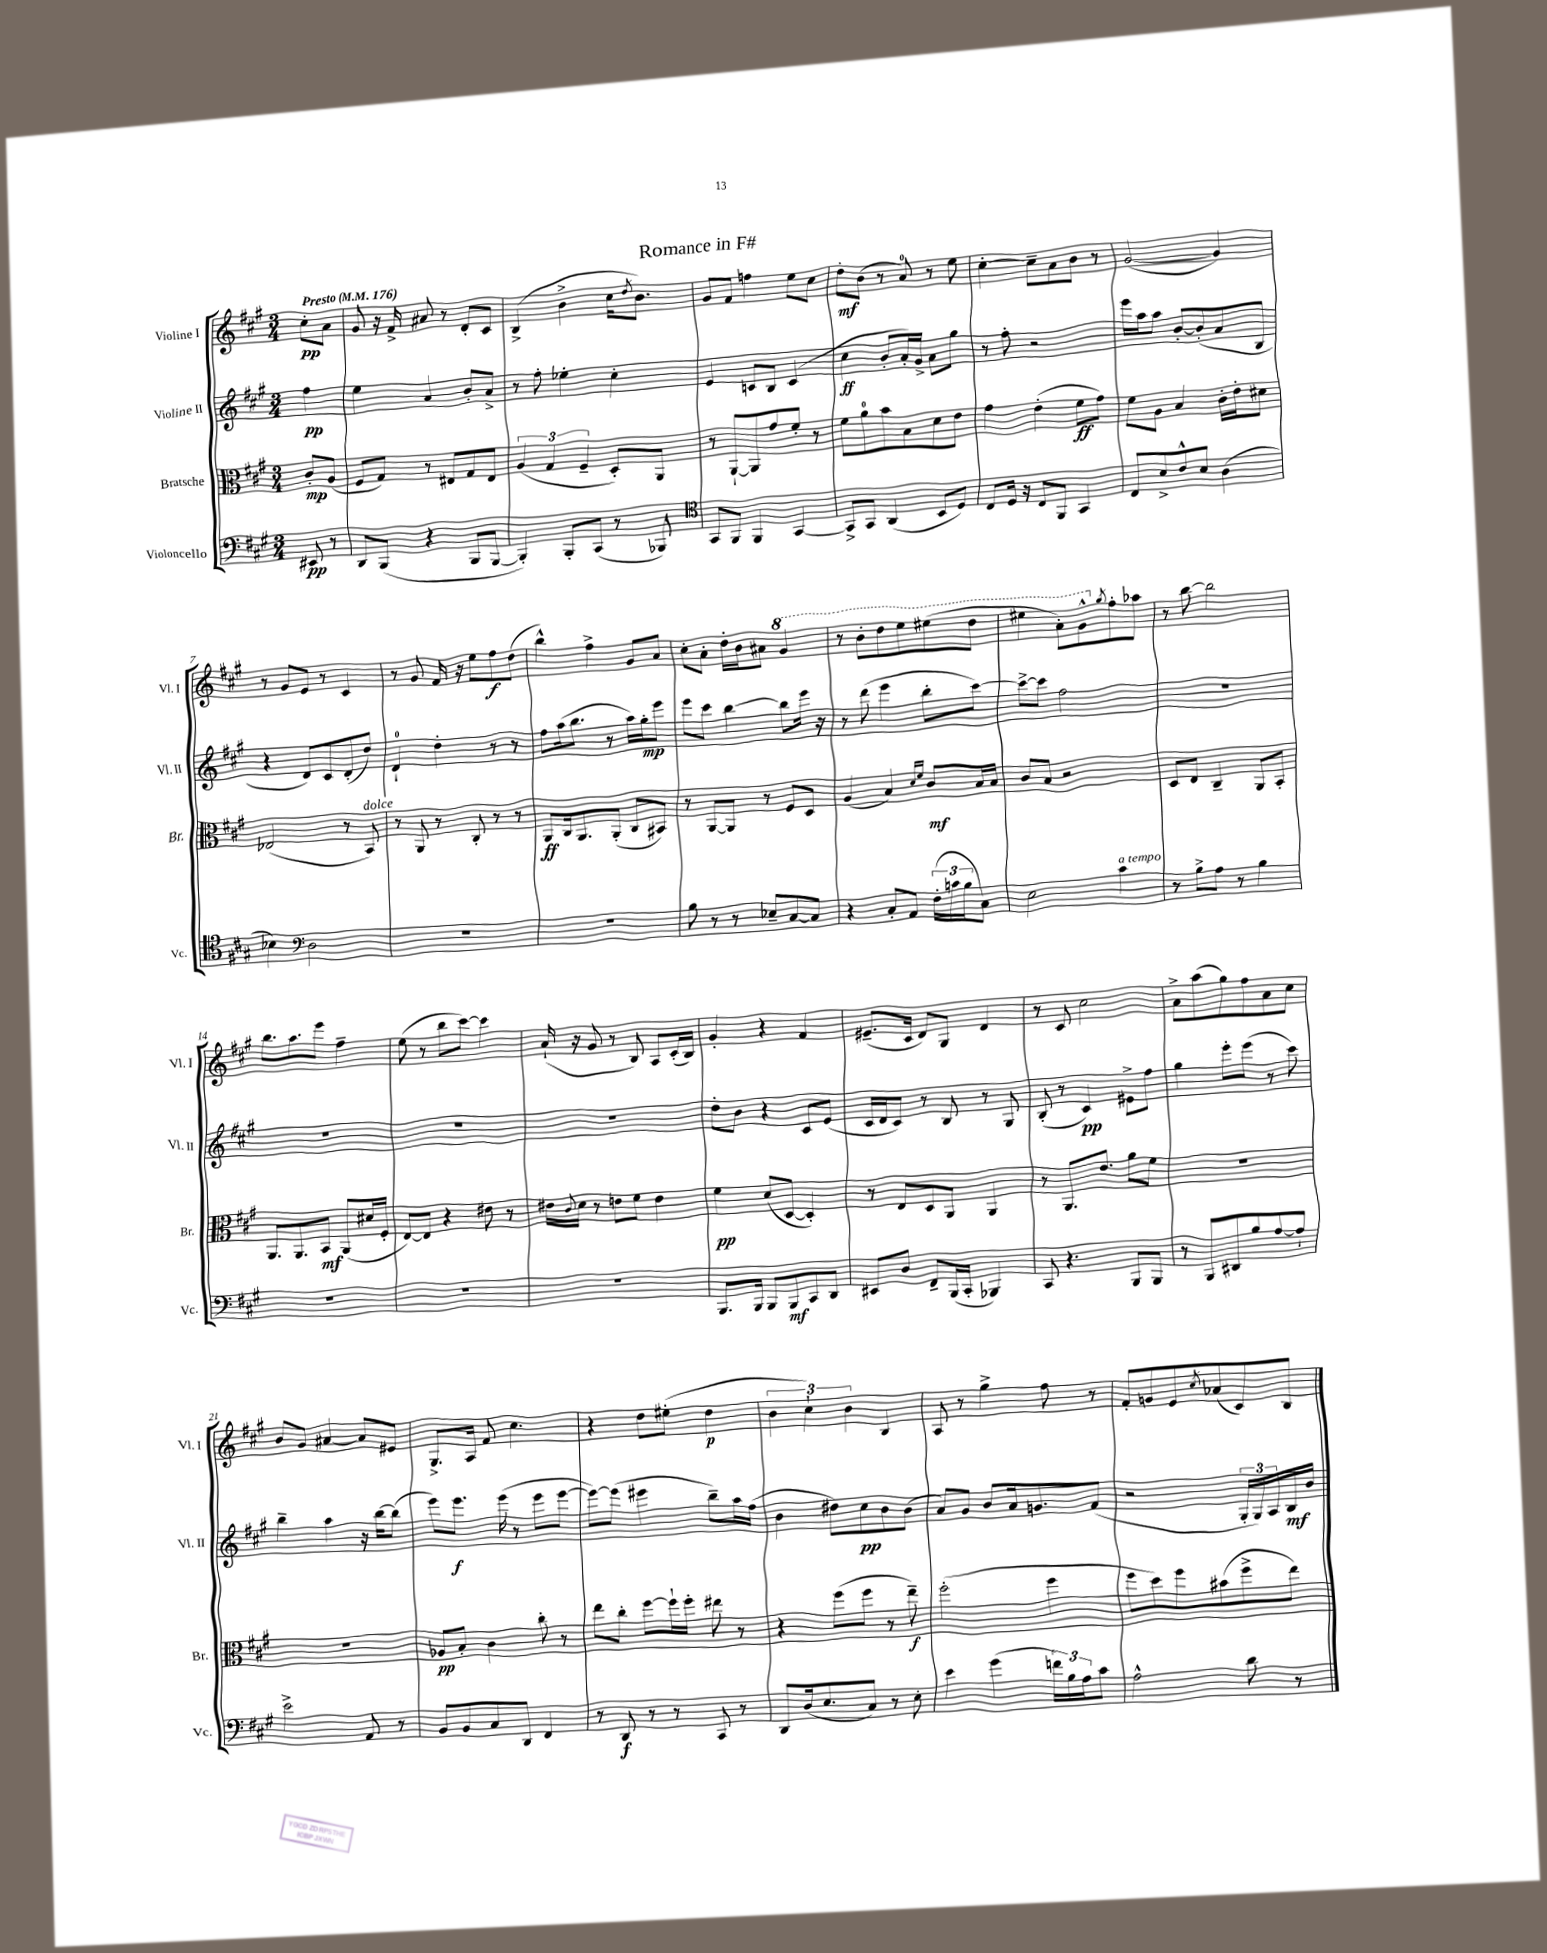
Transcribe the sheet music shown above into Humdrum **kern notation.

**kern	**kern	**kern	**kern
*staff4	*staff3	*staff2	*staff1
*clefF4	*clefC3	*clefG2	*clefG2
*k[f#c#g#]	*k[f#c#g#]	*k[f#c#g#]	*k[f#c#g#]
*M3/4	*M3/4	*M3/4	*M3/4
*MM176	*MM176	*MM176	*MM176
8EE#	8c#'	4ff#	8cc#'
8r	(8A	.	8a
=	=	=	=
8DD	8F#	4ee	8g#
(8BBB	8G#)	.	16r
.	.	.	16f#^
4r	8r	4a	8a#
.	8E#	.	8r
8BBB	8G#	8b'	8d'
[8BBB	8E#	8a^	8c#
=	=	=	=
4BBB'])	(6A	8r	(4B^
.	.	8ff#'	.
.	6G#	.	.
8BBB'	.	4ee-'	4b^
.	6F#~	.	.
(8CC#	.	.	.
8r	8D')	4cc#'	16cc#
.	.	.	8qdd
.	.	.	8.b)
8BBB-)	8AA	.	.
=	=	=	=
*clefC4	*	*	*
8GG#	8r	4e	8g#
8FF#	[8AA`	.	8f#
4FF#	8AA]	8c	4ff
.	8g#	8B	.
[4GG#	8f#'	(4c	8ee
.	8r	.	8cc#
=	=	=	=
8GG#^]	8f#	4cc#	8dd'
8GG#	8a	.	(8b
(4AA	8b	8b'	8r
.	8B	16a')	8a)
.	.	16g#^	.
8BB	8d	8a	8r
8D)	8e	8gg#	8ee
=	=	=	=
8C#	4g#	8r	[4cc#'
16D	.	8ff#'	.
16r	.	.	.
8C#	(4e'	2r	8cc#~]
8FF#	.	.	8a
4GG#	8f#	.	8b
.	8g#)	.	8r
=	=	=	=
8C#	8f#	16eee	([2g#
.	.	16aa	.
8B^	8A	8aa	.
8c#^^	4B	[8b'	.
8B	.	(8b']	.
(4A	16c#'	8a	4g#])
.	16e'	.	.
.	8d#	8B	.
=	=	=	=
4B-)	(2E-	4r	8r
.	.	.	8g#
*clefF4	*	*	*
2D	.	8d)	8e
.	.	8c#	8r
.	8r	(8d'	4c#
.	8BB)	8dd)	.
=	=	=	=
2.r	8r	4d`	8r
.	8AA	.	8g#
.	8r	4dd'	16f#
.	.	.	16r
.	8C#'	.	8ee
.	8r	8r	8ff#
.	8r	8r	(8dd
=	=	=	=
2.r	8AA	8ff#	4bb^^)
.	16C#	(16aa	.
.	8.AA	8.bb	.
.	.	.	4ff#^
.	(8AA'	8r	.
.	8C#	16aa)	8g#
.	.	16gg#'	.
.	8BB#)	8eee	8a
=	=	=	=
8B	8r	8eee	8cc#'
8r	[8AA	8ccc#	8a'
8r	8AA]	[4bb	16dd'
.	.	.	16b
8E-~	8r	.	8a#
[8C#	8F#	8bb]	4gg#
8C#]	8D	16eee	.
.	.	16r	.
=	=	=	=
4r	(4A	8r	8r
.	.	(8ddd	8bb'
8C#'	4B)	4eee	8ddd
8AA	.	.	8eee
.	16qqd	.	.
.	16qqf#	.	.
(24F#'	8c#	8bb'	(8eee#
24c	.	.	.
24B	.	.	.
8C#)	16B	[8ccc#)	8ddd
.	16B	.	.
=	=	=	=
2E	8c#	8ccc#^_	4eee#
.	8B	8ccc#]	.
.	2r	2ff#	8aa')
.	.	.	8gg#^^
.	.	.	8qgg#
4c#	.	.	8ff#'
.	.	.	8aa-
=	=	=	=
8r	8D	2.r	8r
8B^	8E	.	[8bb
8A	4C#~	.	2bb]
8r	.	.	.
4B	8AA	.	.
.	8BB'	.	.
=	=	=	=
2.r	8.AA	2.r	8.bb
.	8.AA	.	8.aa
.	8BB	.	8eee
.	(8AA	.	4ff#~
.	16d#	.	.
.	16F#'	.	.
=	=	=	=
2.r	[8E)	2.r	(8ee
.	8E]	.	8r
.	4r	.	8bb
.	.	.	[8ccc#)
.	8e#	.	4ccc#]
.	8r	.	.
=	=	=	=
2.r	16e#	2.r	(16a`
.	8qqc#	.	.
.	16d	.	16r
.	8r	.	8g#
.	8e	.	8r
.	8f#	.	8B)
.	4e	.	8A
.	.	.	(16c#'
.	.	.	16B)
=	=	=	=
8.BBB	4f#	8dd'	4g#'
.	.	8b	.
16BBB	.	.	.
8BBB	(8d	4r	4r
8BBB	[8D	.	.
8CC#	4D'])	8c#	4f#
8DD	.	(8e	.
=	=	=	=
8EE#	8r	16c#	(8.e#~
.	.	16d	.
8D	8E	8c#)	.
.	.	.	16c#
8FF#~	8D	8r	8d)
(16BBB	8AA	8B	8G#
16CC#'	.	.	.
4BBB-)	4AA	8r	4d
.	.	8G#	.
=	=	=	=
8CC#	8r	(8B'	8r
4.r	8.AA	8r	8c#
.	.	4c#)	2cc#
.	8.e	.	.
8BBB	8a	8e#^	.
8BBB	8f#	8ff#	.
=	=	=	=
8r	2.r	4gg#	8a^
8BBB	.	.	(8aa
8DD#	.	8eee'	8gg#)
8B	.	(8eee	8ff#
[8A	.	8r	8a
8A`]	.	8ccc#)	8cc#
=	=	=	=
2e^	2.r	4bb~	8b
.	.	.	8g#
.	.	4aa	[4a#
8AA	.	16r	8a#]
.	.	[16bb	.
8r	.	(8bb]	8e#
=	=	=	=
8BB	8A-	8eee)	8.G#^
8BB	8B'	8.eee	.
.	.	.	16A
8C#	4c#	.	8f#
.	.	(16eee	.
8DD	.	8r	4.cc#
4FF#	8cc#'	8eee	.
.	8r	[8eee	.
=	=	=	=
8r	8ee	8eee_)	4r
8DD	8cc#'	(8eee]	.
8r	[8ff#	4eee#	8dd
8r	16ff#`]	.	(8ee#'
.	16ff#'	.	.
8CC#	8ee#	8bb~)	4dd
8r	8r	16aa	.
.	.	(16ff#	.
=	=	=	=
8DD	4r	4b	6b
(16D	.	.	.
.	.	.	6cc#`)
8.E	.	.	.
.	(8ff#	8dd#)	.
.	.	.	6b
8C#)	8ff#	8cc#	.
8r	8r	8b	4B
8E'	8ee~)	(8b	.
=	=	=	=
4e	(2ff#'	8a)	8A
.	.	8g#	8r
(4g#	.	8b	4gg#^
.	.	16a	.
.	.	8.g	.
24f)	4ff#	.	8ff#
24B	.	.	.
24A	.	.	.
8c#	.	(8f#	8r
=	=	=	=
2A^^	8ff#	2r	8f#'
.	8dd)	.	8g
.	8ff#	.	8e
.	.	.	8qcc#
.	(8b#	.	(8a-
8d	8ff#^	24G#'	8c#)
.	.	24G#)	.
.	.	24A	.
8r	8ee)	16B	8B
.	.	16b	.
==	==	==	==
*-	*-	*-	*-
